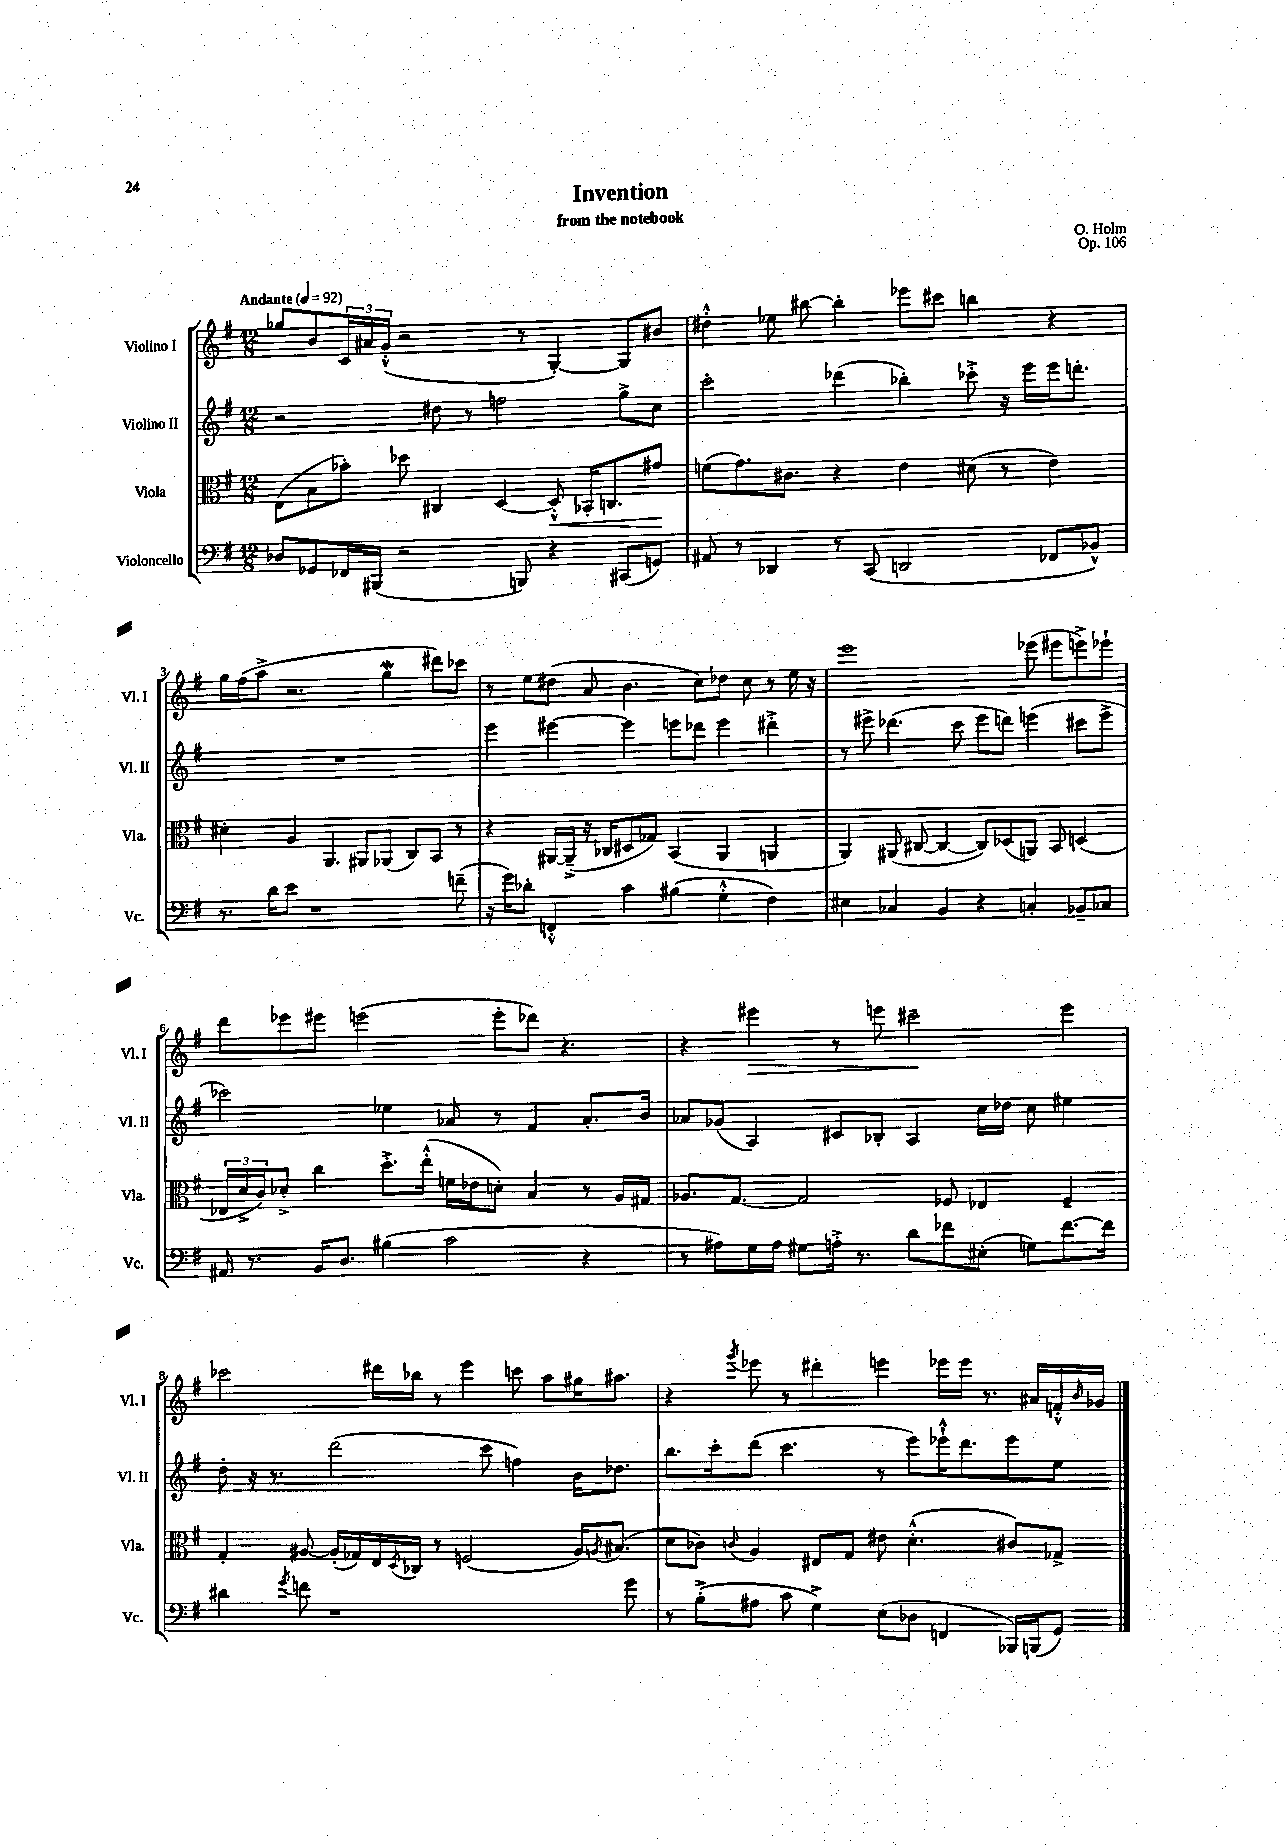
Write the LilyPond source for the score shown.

\header { title = "Invention" composer = "O. Holm" subtitle = "from the notebook" opus = "Op. 106" }
<<
\new StaffGroup <<
\new Staff = "s0" \with { instrumentName = "Violino I" shortInstrumentName = "Vl. I" } {
    \clef treble \key g \major \numericTimeSignature \time 12/8 \tempo "Andante" 4 = 92
    ges''8 b'8 \tuplet 3/2 { c'16 ais'16 g'16-.-^( } r2 r8 g4~-.) g8 bis'8 |
    dis''4-.-^ ees''8 bis''8~ bis''4-. ees'''8 cis'''8 b''4 r4 |
    g''16 fis''16( a''8-> r2. g''4\mordent dis'''8) ces'''8 |
    r8 e''8 dis''8( a'8 b'4. c''8) des''8 c''8 r8 e''16 r16 |
    e'''1 ees'''8( eis'''8 e'''8->) ees'''8-! |
    d'''8 ees'''8 eis'''8 e'''2( e'''8-. des'''8) r4. |
    r4 eis'''4\> r8 e'''8 cis'''2--\! e'''4 |
    ces'''2 dis'''16 bes''16 r8 e'''4 c'''8 a''8 gis''16 ais''8. |
    r4 \acciaccatura { g'''8 } ees'''8 r8 dis'''4-. e'''4 ees'''16 ees'''16 r8. ais'16 f'16-.-^ \grace { b'16 } ges'16 \bar "|." |
}
\new Staff = "s1" \with { instrumentName = "Violino II" shortInstrumentName = "Vl. II" } {
    \clef treble \key g \major \numericTimeSignature \time 12/8
    r2 dis''8 r8 f''2 g''8-> c''8 |
    c'''2-. des'''4( bes''4-.) ces'''8-.-> r16 e'''16 e'''16 d'''8.-. |
    R1. |
    e'''4 eis'''4~ eis'''4 e'''8 des'''8 e'''4 dis'''4-.-> |
    r8 eis'''8-> des'''4.( c'''8 eis'''8 d'''8) e'''4( cis'''8 e'''8-> |
    ces'''2) ees''4 aes'8 r8 fis'4 aes'8.-. b'16 |
    aes'8 ges'8( a4) cis'8 bes8-. a4 c''16 des''16 c''8 eis''4 |
    d''8-. r16 r8. d'''2( c'''8 f''4) b'16 des''8. |
    b''8. c'''16-. d'''8( c'''4. r8 e'''8) ees'''16-!-^ d'''8. ees'''8 e''8 \bar "|." |
}
\new Staff = "s2" \with { instrumentName = "Viola" shortInstrumentName = "Vla." } {
    \clef alto \key g \major \numericTimeSignature \time 12/8
    e8( b8 bes'8-.) des''8 cis4 d4~ d8-.-^\< bes,16-. c8. gis'8\! |
    f'8( g'8.) cis'8. r4 e'4 dis'8( r8 e'4) |
    dis'4-. a4 a,4. ais,8 aes,8( c8) b,8 r8 |
    r4 ais,16~ ais,16--->( r16 ces16 dis8 ges8) b,4( ais,4 a,4 |
    a,4) ais,8( cis8~ cis4~ cis8) des8( a,8) b,8 d4( |
    \tuplet 3/2 { ees16 d'16-> c'16) } des'8-.-> c''4 d''8.-.-> e''16-.-^( f'16 ees'16 d'8-.) b4 r8 a16 gis16 |
    aes8. g8.~ g2 fes8 ees4 fes4-- |
    g4-. ais8~ ais16-.( ges16) e16 \acciaccatura { d8 } ces16 r8 f2( ais16) \acciaccatura { a8 } bis8.( |
    d'8 ces'8) \appoggiatura { c'8 } a4 eis8 g8 eis'8 d'4.-.-^( cis'8) ges8-> \bar "|." |
}
\new Staff = "s3" \with { instrumentName = "Violoncello" shortInstrumentName = "Vc." } {
    \clef bass \key g \major \numericTimeSignature \time 12/8
    des8 ges,8 fes,16 bis,,16( r2 b,,8) r4 cis,8( g,8) |
    ais,8 r8 des,4 r8 c,8( d,2 fes,8 bes,8-^) |
    r8. d'16 e'8 r1 f'8--( |
    r16 g'16) des'8-. f,4-.-^ c'4 bis4( g4-.-^ fis4) |
    eis4 ces4 b,4 r4 c4-. bes,8-- ces8 |
    ais,16 r8. b,16 d8. bis4( c'2 r4 |
    r8 ais8) g16 ais16 gis8 a16-.-> r8. d'8 fes'8 eis8-.( g8) fes'8.~ fes'16 |
    dis'4 \acciaccatura { g'8 } f'8 r1 g'8 |
    r8 b8-.->( ais8 c'8 g4->) e8( des8 f,4 bes,,16) b,,16( g,8) \bar "|." |
}
>>
>>
